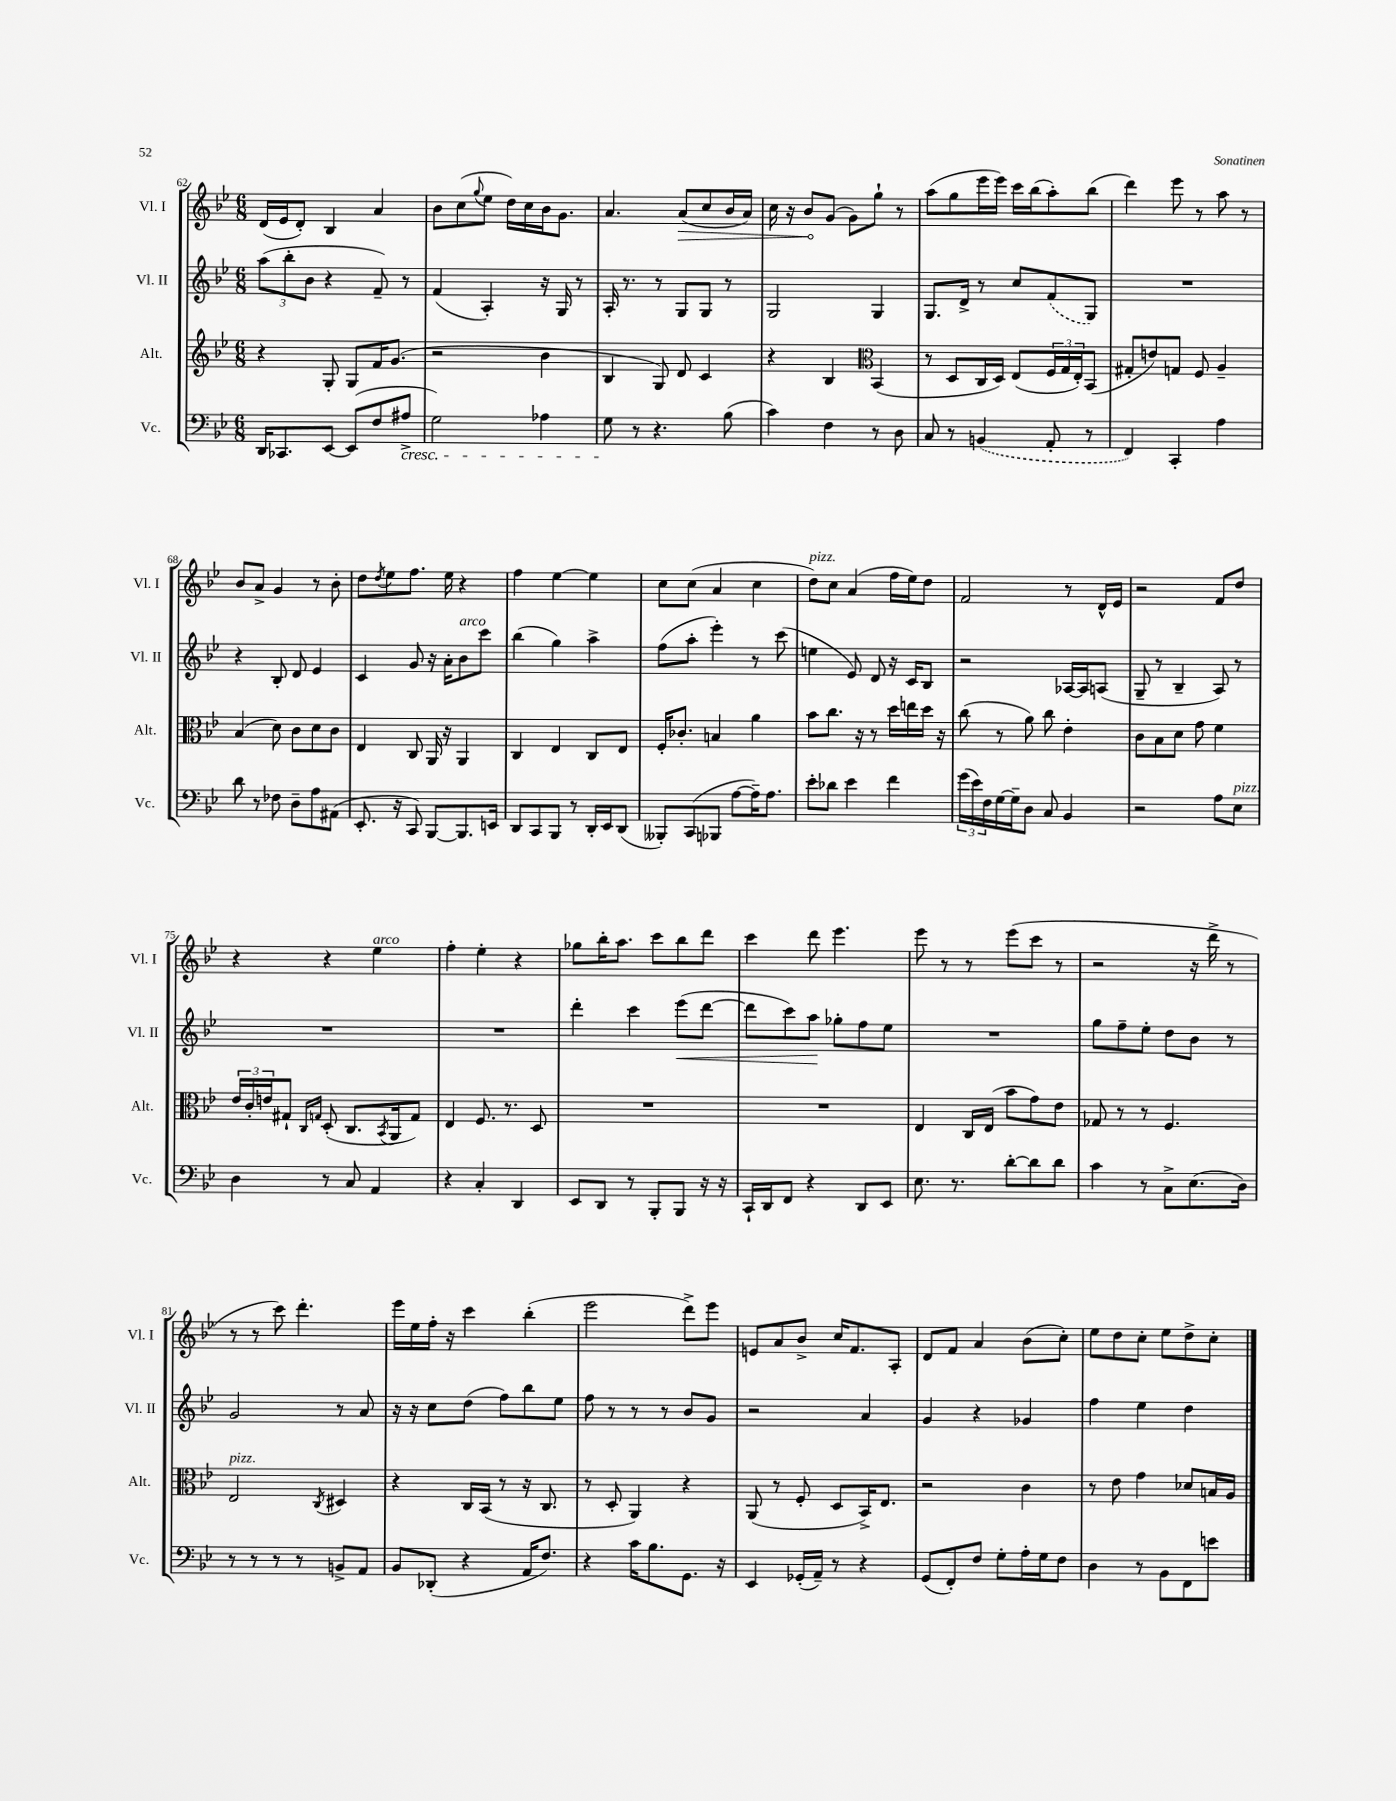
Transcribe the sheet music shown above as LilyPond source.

<<
\new StaffGroup <<
\new Staff = "s0" \with { instrumentName = "Vl. I" shortInstrumentName = "Vl. I" } {
    \clef treble \key bes \major \numericTimeSignature \time 6/8
    d'16( ees'16 d'8-.) bes4 a'4 |
    bes'8 c''8( \appoggiatura { g''8 } ees''8 d''16) c''16 bes'16 g'8. |
    a'4. \once \override Hairpin.circled-tip = ##t a'8\>( c''8 bes'16 a'16) |
    c''16 r16 bes'8\! g'8( g'8) g''8-! r8 |
    a''8( g''8 ees'''16 ees'''16) c'''16 bes''16( a''8-.) bes''8( |
    d'''4) ees'''8 r8 a''8 r8 |
    bes'8 a'8-> g'4 r8 bes'8-. |
    d''8 \acciaccatura { d''8 } ees''8 f''8. ees''16 r4 |
    f''4 ees''4~ ees''4 |
    c''8 c''8( a'4 c''4 |
    d''8^\markup { \italic "pizz." }) c''8 a'4( f''16 ees''16) d''8 |
    f'2 r8 d'16-^ ees'16 |
    r2 f'8 d''8 |
    r4 r4 ees''4^\markup { \italic "arco" } |
    f''4-. ees''4-. r4 |
    ges''8 bes''16-. a''8. c'''8 bes''8 d'''8 |
    c'''4 d'''8 ees'''4. |
    ees'''8 r8 r8 ees'''8( c'''8 r8 |
    r2 r16 d'''16-> r8 |
    r8 r8 c'''8) d'''4.-. |
    ees'''16 ees''16 f''16-. r16 c'''4 bes''4-.( |
    ees'''2 d'''8->) ees'''8 |
    e'8 a'8 bes'8-> c''16 f'8. a8-. |
    d'8 f'8 a'4 bes'8( c''8-.) |
    ees''8 d''8 c''8-. ees''8 d''8-> c''8-. \bar "|." |
}
\new Staff = "s1" \with { instrumentName = "Vl. II" shortInstrumentName = "Vl. II" } {
    \clef treble \key bes \major \numericTimeSignature \time 6/8
    \tuplet 3/2 { a''8( bes''8-. bes'8 } r4 f'8--) r8 |
    f'4( a4-.) r16 g16 r8 |
    a16-. r8. r8 g8 g8 r8 |
    g2 g4 |
    g8. d'16-> r8 c''8 \once \slurDashed f'8( g8) |
    R2. |
    r4 bes8-. d'8 ees'4 |
    c'4 g'8 r16 a'16-. bes'8^\markup { \italic "arco" } c'''8 |
    bes''4( g''4) a''4-> |
    f''8( a''8-. ees'''4-.) r8 c'''8( |
    e''4 ees'8) d'8 r16 c'16 bes8 |
    r2 aes16~ aes16 a8( |
    g8-- r8 bes4-- a8) r8 |
    R2. |
    R2. |
    d'''4-. c'''4 ees'''8\<( d'''8~ |
    d'''8 c'''8) a''8\! ges''8-. f''8 ees''8 |
    R2. |
    g''8 f''8-- ees''8-. d''8 bes'8 r8 |
    g'2 r8 a'8 |
    r16 r16 c''8 d''8( f''8) bes''8 ees''8 |
    f''8 r8 r8 r8 bes'8 g'8 |
    r2 a'4 |
    g'4 r4 ges'4 |
    f''4 ees''4 d''4 \bar "|." |
}
\new Staff = "s2" \with { instrumentName = "Alt." shortInstrumentName = "Alt." } {
    \clef treble \key bes \major \numericTimeSignature \time 6/8
    r4 g8-. g8 f'16 g'8.( |
    r2 bes'4 |
    bes4 g8) d'8 c'4 |
    r4 bes4 \clef alto bes,4( |
    r8 d8 c16 d16) ees8( \tuplet 3/2 { f16 g16 ees16-.) } bes,8( |
    gis8-. e'8) g8 f8 a4-- |
    bes4( d'8) c'8 d'8 c'8 |
    ees4 c8 a,16 r16 a,4 |
    c4 ees4 c8 ees8 |
    f16-. ces'8.-. b4 a'4 |
    bes'8 c''8. r16 r8 d''16 e''16 d''16 r16 |
    c''8( r8 a'8) c''8 ees'4-. |
    c'8 bes8 d'8 g'8 f'4 |
    \tuplet 3/2 { ees'16 c'16-. e'16 } gis8-! \grace { c16 g16 } d8-.( c8. \acciaccatura { bes,8 } a,16 g8) |
    ees4 f8. r8. d8 |
    R2. |
    R2. |
    ees4 c16 ees16( bes'8 g'8) ees'8 |
    ges8 r8 r8 f4. |
    ees2^\markup { \italic "pizz." } \acciaccatura { c8 } dis4 |
    r4 c16 bes,16( r8 r16 c8. |
    r8 d8-. a,4) r4 |
    a,8( r8 f8-. d8 bes,16->) ees8. |
    r2 c'4 |
    r8 ees'8 g'4 des'8 b16 a16 \bar "|." |
}
\new Staff = "s3" \with { instrumentName = "Vc." shortInstrumentName = "Vc." } {
    \clef bass \key bes \major \numericTimeSignature \time 6/8
    d,16 ces,8. ees,8~ ees,8( f8 ais8->\cresc |
    g2) aes4 |
    g8\! r8 r4. bes8( |
    c'4) f4 r8 d8 |
    c8 r8 \once \slurDashed b,4( a,8-. r8 |
    f,4) c,4-. a4 |
    d'8 r8 fes8 d8-- a8 ais,8( |
    ees,8.-. r16 c,8) bes,,8~ bes,,8. e,16 |
    d,8 c,8 bes,,8 r8 d,16-. ees,16 d,8( |
    beses,,8-.) c,8( bes,,8 a8~ a16--) a8. |
    ees'8-. des'8 ees'4 f'4 |
    \tuplet 3/2 { g'16( ees'16) f16 } g16~ g16-- d8 c8 bes,4 |
    r2 a8 ees8^\markup { \italic "pizz." } |
    d4 r8 c8 a,4 |
    r4 c4-. d,4 |
    ees,8 d,8 r8 bes,,8-. bes,,8 r16 r16 |
    c,16-! d,16 f,8 r4 d,8 ees,8 |
    ees8. r8. d'8~-. d'8 d'8 |
    c'4 r8 c8-> ees8.( d16) |
    r8 r8 r8 r8 b,8-> a,8 |
    bes,8 des,8-.( r4 a,16 f8.) |
    r4 c'16 bes8. g,8. r16 |
    ees,4 ges,16-.( a,16--) r8 r4 |
    g,8( f,8-.) f8 g8-. a16-. g16 f8 |
    d4 r8 bes,8 f,8 e'8 \bar "|." |
}
>>
>>
\layout { \context { \Score currentBarNumber = #62 } }
